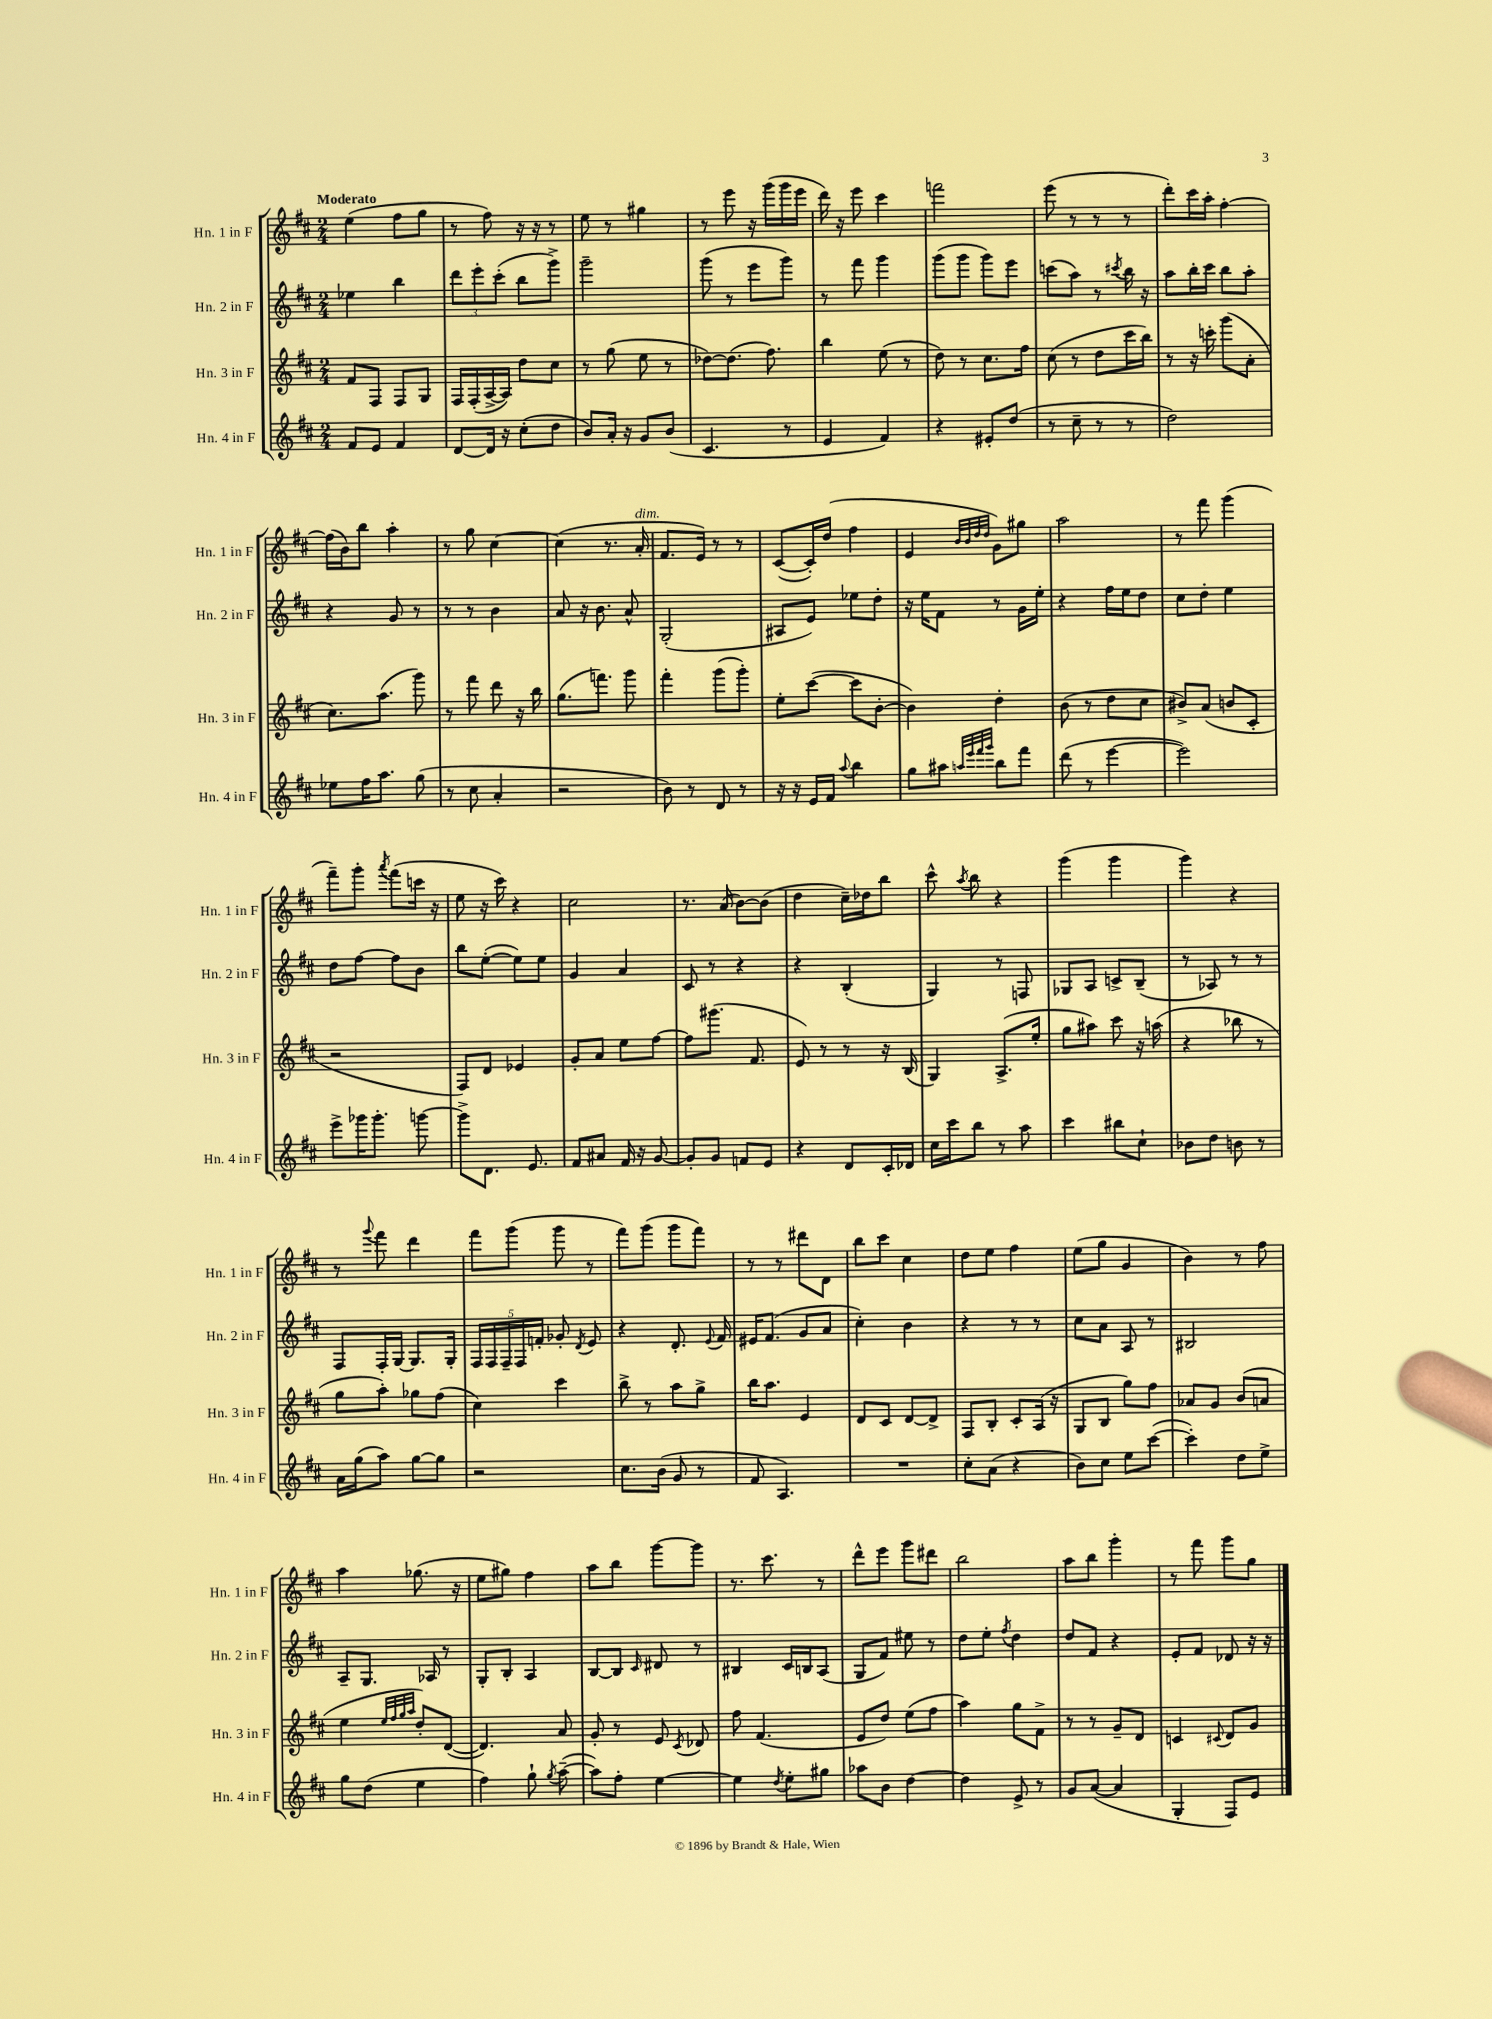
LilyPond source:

<<
\new StaffGroup <<
\new Staff = "s0" \with { instrumentName = "Hn. 1 in F" shortInstrumentName = "Hn. 1 in F" } {
    \clef treble \key d \major \numericTimeSignature \time 2/4 \tempo "Moderato"
    \autoBeamOff e''4( fis''8[ g''8] |
    r8 fis''8) r16 r16 r8 |
    e''8 r8 gis''4 |
    r8 e'''8 r16 g'''16[( g'''16 e'''16] |
    d'''16) r16 e'''8 cis'''4 |
    f'''2 |
    e'''8( r8 r8 r8 |
    d'''8[-.) cis'''16 a''16]-. fis''4~-. |
    fis''16[( b'16) b''8] a''4-. |
    r8 g''8 cis''4~ |
    cis''4( r8. a'16-.^\markup { \italic "dim." } |
    fis'8.[ e'16]) r8 r8 |
    cis'8[~( cis'16-.) d''16]( fis''4 |
    e'4 \grace { b'32[ b'32 d''32 d''32] } g'8[) gis''8] |
    a''2 |
    r8 fis'''8 g'''4( |
    fis'''8[--) g'''8]-. \acciaccatura { a'''8 } fis'''8[( c'''16] r16 |
    e''8 r16 cis'''16) r4 |
    cis''2 |
    r8. a'16( b'8[~) b'8]( |
    d''4 cis''16[--) des''16 b''8] |
    cis'''8-^ \acciaccatura { a''8 } b''8 r4 |
    g'''4( g'''4 |
    g'''4) r4 |
    r8 \appoggiatura { g'''8 } fis'''8 d'''4 |
    fis'''8[ g'''8]( g'''8 r8 |
    fis'''8[) g'''8]( g'''8[ fis'''8]) |
    r8 r8 dis'''8[ d'8] |
    b''8[ cis'''8] cis''4 |
    d''8[ e''8] fis''4 |
    e''8[( g''8] g'4 |
    b'4) r8 fis''8 |
    a''4 ges''8.( r16 |
    e''8[ gis''8]) fis''4 |
    a''8[ b''8] g'''8[~ g'''8] |
    r8. cis'''8. r8 |
    d'''8[-^ e'''8] g'''8[ dis'''8] |
    b''2 |
    a''8[ b''8] g'''4-. |
    r8 fis'''8 g'''8[ g''8] \bar "|." |
}
\new Staff = "s1" \with { instrumentName = "Hn. 2 in F" shortInstrumentName = "Hn. 2 in F" } {
    \clef treble \key d \major \numericTimeSignature \time 2/4
    \autoBeamOff ees''4 b''4 |
    \tuplet 3/2 { d'''8[ e'''8-. cis'''8]-.( } b''8[ g'''8]->) |
    g'''2-- |
    g'''8( r8 e'''8[ g'''8]) |
    r8 fis'''8 g'''4 |
    g'''8[( g'''8] g'''8[) e'''8] |
    c'''8[( a''8]) r8 \acciaccatura { cis'''8 } b''16 r16 |
    a''8[ b''16-. cis'''16] b''8[ a''8]-. |
    r4 g'8 r8 |
    r8 r8 b'4 |
    a'8 r16 b'8. a'8-^ |
    g2-.( |
    ais8[ e'8]) ees''8[ d''8]-. |
    r16 e''16[ fis'8] r8 g'16[ e''16]-. |
    r4 fis''16[ e''16 d''8] |
    cis''8[ d''8]-. e''4 |
    d''8[ fis''8]~ fis''8[ b'8] |
    b''8[ e''8]~-.( e''8[) e''8] |
    g'4 a'4 |
    cis'8 r8 r4 |
    r4 b4-.( |
    g4) r8 f8 |
    ges8[ a8] c'8[-> b8]--( |
    r8 aes8) r8 r8 |
    fis8[ fis16-. g16]~ g8.[ g16]-. |
    \tuplet 5/4 { fis16[ fis16 fis16-- fis16 f'16]-. } ges'8-. \acciaccatura { d'8 } e'8 |
    r4 d'8.-. \appoggiatura { e'8 } fis'16 |
    eis'16[ fis'8.]( g'8[ a'8] |
    cis''4-.) b'4 |
    r4 r8 r8 |
    cis''8[ a'8] a8 r8 |
    bis2 |
    a8[-- g8.] aes16 r8 |
    g8[-. b8]-. a4 |
    b8[~ b8] \grace { cis'16 } dis'8 r8 |
    bis4 cis'16[ b16 a8]( |
    g8[ fis'8]) eis''8 r8 |
    d''8[ e''8]-. \acciaccatura { fis''8 } d''4 |
    d''8[ fis'8] r4 |
    e'8[-. fis'8] des'8 r16 r16 \bar "|." |
}
\new Staff = "s2" \with { instrumentName = "Hn. 3 in F" shortInstrumentName = "Hn. 3 in F" } {
    \clef treble \key d \major \numericTimeSignature \time 2/4
    \autoBeamOff fis'8[ fis8] fis8[ g8] |
    fis16[ fis16-.( a16~-> a16]) d''8[ cis''8] |
    r8 g''8( e''8 r8 |
    des''8[~) des''8.]( fis''8.) |
    b''4 e''8( r8 |
    d''8) r8 cis''8.[ fis''16] |
    cis''8( r8 d''8[ cis'''16 b''16]) |
    r8 r16 c'''16-. g'''8[( a'8]-. |
    cis''8.[) a''8.]( g'''8) |
    r8 fis'''8 d'''8 r16 b''16 |
    g''8.[( f'''8.]) g'''8 |
    fis'''4-. g'''8[( g'''8]-.) |
    e''8[-. cis'''8]~( cis'''8[ b'8]~-. |
    b'4) d''4-. |
    b'8( r8 d''8[ cis''8] |
    bis'8[->) a'8]( b'8[ cis'8]-. |
    r2 |
    fis8[) d'8] ees'4 |
    g'8[-. a'8] e''8[ fis''8]~ |
    fis''8[ gis'''8.]( fis'8. |
    e'8) r8 r8 r16 b16( |
    g4) a8.[->( e''16]-. |
    g''8[ ais''8]) cis'''8 r16 a''16( |
    r4 bes''8 r8 |
    g''8[ a''8]-.) ges''8[ fis''8]( |
    cis''4) cis'''4 |
    b''8-> r8 a''8[ g''8]-> |
    b''16[ a''8.] e'4 |
    d'8[ cis'8] d'8[~ d'8]-> |
    fis8[ b8]-. cis'8[-. a16]( r16 |
    g8[ b8] g''8[) fis''8] |
    aes'8[ g'8] b'8[( a'8] |
    e''4 \grace { e''32[ fis''32 g''32 a''32] } d''8[-.) d'8]~( |
    d'4.) a'8 |
    g'8-. r8 e'8 \acciaccatura { cis'8 } des'8 |
    fis''8 fis'4.( |
    e'8[ d''8]) e''8[( fis''8] |
    a''4) g''8[ fis'8]-> |
    r8 r8 g'8[-- d'8] |
    c'4 \appoggiatura { cis'8 } d'8[ g'8] \bar "|." |
}
\new Staff = "s3" \with { instrumentName = "Hn. 4 in F" shortInstrumentName = "Hn. 4 in F" } {
    \clef treble \key d \major \numericTimeSignature \time 2/4
    \autoBeamOff fis'8[ e'8] fis'4 |
    d'8[~ d'16] r16 cis''8[-.( d''8] |
    b'8[) a'16]-. r16 g'8[ b'8]( |
    cis'4. r8 |
    e'4 fis'4) |
    r4 eis'8[-. d''8]( |
    r8 cis''8-- r8 r8 |
    d''2) |
    ees''8[ fis''16 a''8.] g''8( |
    r8 cis''8 a'4-. |
    r2 |
    b'8) r8 d'8 r8 |
    r16 r16 e'16[ fis'16] \appoggiatura { a''8 } b''4 |
    g''8[ ais''8] \grace { a''32[ e'''32 fis'''32 g'''32] } b''8[ fis'''8] |
    d'''8( r8 e'''4~ |
    e'''2) |
    e'''8[-> ges'''16 ges'''8.]-. g'''8~ |
    g'''8[-> d'8.] e'8. |
    fis'8[ ais'8] fis'16 r16 g'8~ |
    g'8[-. g'8] f'8[ e'8] |
    r4 d'8[ cis'16-. des'16] |
    cis''16[ cis'''16 b''8] r8 a''8 |
    cis'''4 bis''8[ cis''8]-! |
    bes'8[ d''8] b'8 r8 |
    a'16[ g''16( a''8]) g''8[~ g''8] |
    r2 |
    cis''8.[ b'16]( g'8 r8 |
    fis'8 a4.) |
    R2 |
    cis''8[-. a'8]( r4 |
    b'8[) cis''8] e''8[ cis'''8]~( |
    cis'''4-.) d''8[ e''8]-> |
    g''8[ d''8]( e''4 |
    fis''4) g''8-! \acciaccatura { g''8 } a''8~--( |
    a''8[) fis''8]-. e''4~ |
    e''4 \acciaccatura { d''8 } e''8[-. gis''8] |
    aes''8[ b'8] d''4~ |
    d''4 e'8-> r8 |
    g'8[ a'8]~( a'4 |
    g4-. fis8[) e'8] \bar "|." |
}
>>
>>
\layout { \context { \Score \remove "Bar_number_engraver" } }
